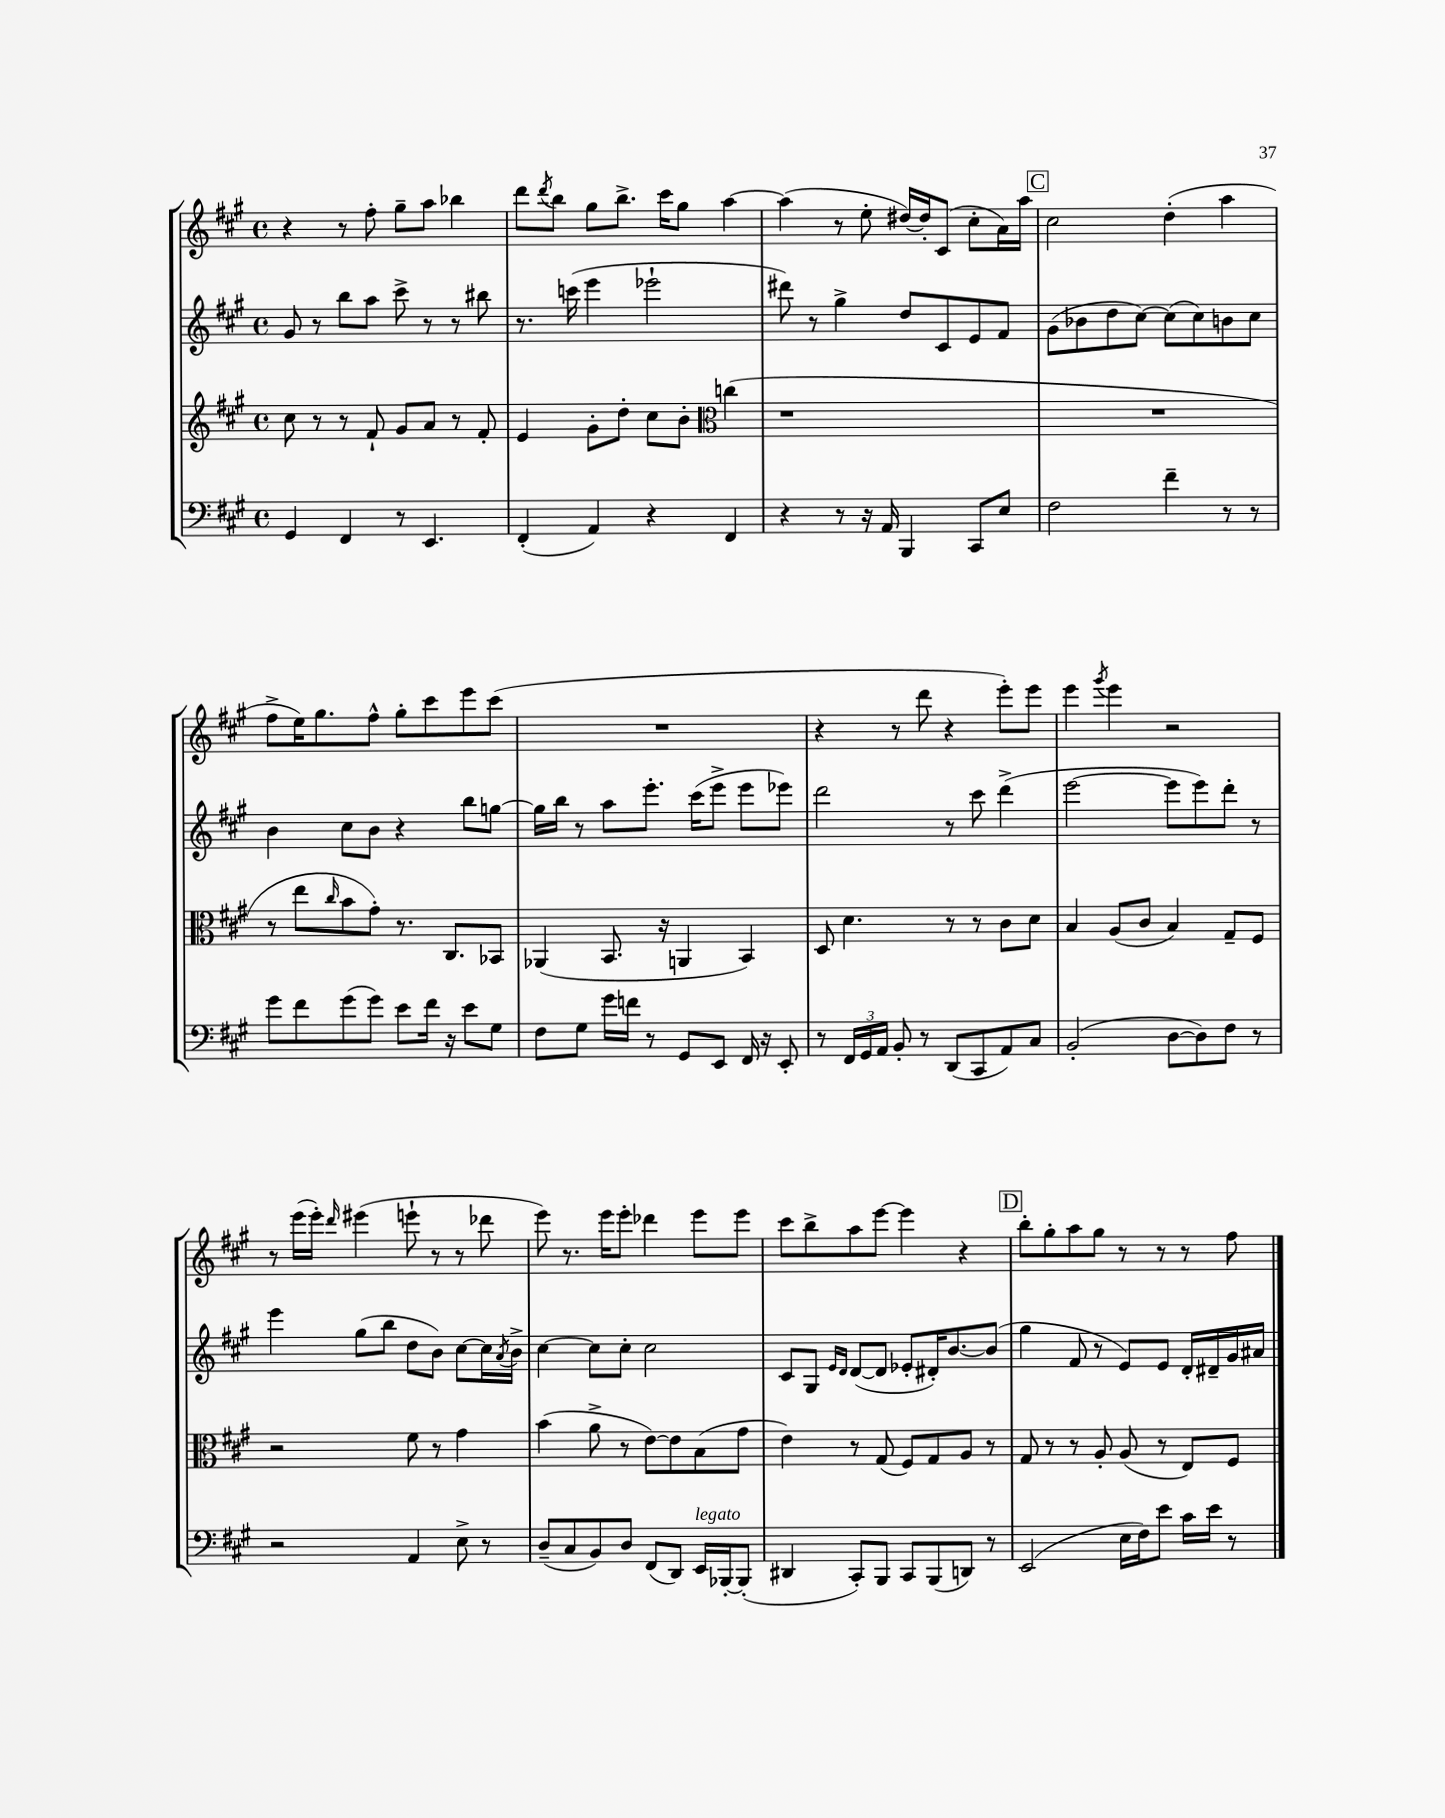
<<
\new StaffGroup <<
\new Staff = "s0" {
    \clef treble \key a \major \defaultTimeSignature \time 4/4
    r4 r8 fis''8-. gis''8-- a''8 bes''4 |
    d'''8 \acciaccatura { d'''8 } b''8 gis''8 b''8.-> cis'''16 gis''8 a''4~ |
    a''4( r8 e''8-. dis''16~) dis''16-. cis'8( cis''8-. a'16) a''16 |
    \mark \markup { \box "C" } cis''2 d''4-.( a''4 |
    fis''8-> e''16) gis''8. fis''8-^ gis''8-. cis'''8 e'''8 cis'''8( |
    R1 |
    r4 r8 d'''8 r4 e'''8-.) e'''8 |
    e'''4 \acciaccatura { gis'''8 } e'''4 r2 |
    r8 e'''16( e'''16-.) \grace { d'''16 } eis'''4( e'''8-! r8 r8 des'''8 |
    e'''8) r8. e'''16 e'''8-. des'''4 e'''8 e'''8 |
    cis'''8 b''8-> a''8 e'''8~ e'''4 r4 |
    \mark \markup { \box "D" } b''8-. gis''8-. a''8 gis''8 r8 r8 r8 fis''8 \bar "|." |
}
\new Staff = "s1" {
    \clef treble \key a \major \defaultTimeSignature \time 4/4
    gis'8 r8 b''8 a''8 cis'''8-> r8 r8 bis''8 |
    r8. c'''16( e'''4 ees'''2-! |
    dis'''8) r8 gis''4-> d''8 cis'8 e'8 fis'8 |
    \mark \markup { \box "C" } gis'8( bes'8 d''8 cis''8~) cis''8( cis''8) b'8 cis''8 |
    b'4 cis''8 b'8 r4 b''8 g''8~ |
    g''16 b''16 r8 a''8 e'''8.-. cis'''16( e'''8-> e'''8 ees'''8) |
    d'''2 r8 cis'''8 d'''4->( |
    e'''2~ e'''8 e'''8) d'''8-. r8 |
    e'''4 gis''8( b''8 d''8 b'8) cis''8~ cis''16 \acciaccatura { a'8 } b'16-> |
    cis''4~ cis''8 cis''8-. cis''2 |
    cis'8 gis8 \grace { e'16 d'16 } d'8~( d'8 ees'8-. dis'16-.) b'8.~ b'8( |
    \mark \markup { \box "D" } gis''4 fis'8 r8 e'8) e'8 d'16-. dis'16-- gis'16 ais'16 \bar "|." |
}
\new Staff = "s2" {
    \clef treble \key a \major \defaultTimeSignature \time 4/4
    cis''8 r8 r8 fis'8-! gis'8 a'8 r8 fis'8-. |
    e'4 gis'8-. d''8-. cis''8 b'8-. \clef alto c''4( |
    r1 |
    \mark \markup { \box "C" } R1 |
    r8 e''8 \grace { cis''16 } b'8 gis'8-.) r8. cis8. bes,8 |
    aes,4( b,8. r16 a,4 b,4) |
    d8 d'4. r8 r8 cis'8 d'8 |
    b4 a8( cis'8 b4) gis8-- fis8 |
    r2 fis'8 r8 gis'4 |
    b'4( a'8-> r8 e'8~) e'8 b8( gis'8 |
    e'4) r8 gis8( fis8) gis8 a8 r8 |
    \mark \markup { \box "D" } gis8 r8 r8 a8-. a8( r8 e8) fis8 \bar "|." |
}
\new Staff = "s3" {
    \clef bass \key a \major \defaultTimeSignature \time 4/4
    gis,4 fis,4 r8 e,4. |
    fis,4-.( a,4) r4 fis,4 |
    r4 r8 r16 a,16 b,,4 cis,8 e8 |
    \mark \markup { \box "C" } fis2 fis'4-- r8 r8 |
    gis'8 fis'8 gis'8( gis'8) e'8 fis'16 r16 e'8 gis8 |
    fis8 gis8 gis'16 f'16 r8 gis,8 e,8 fis,16 r16 e,8-. |
    r8 \tuplet 3/2 { fis,16 gis,16 a,16 } b,8-. r8 d,8( cis,8 a,8) cis8 |
    b,2-.( d8~ d8) fis8 r8 |
    r2 a,4 e8-> r8 |
    d8--( cis8 b,8) d8 fis,8( d,8) e,16^\markup { \italic "legato" } bes,,16~-. bes,,8-.( |
    dis,4 cis,8-.) b,,8 cis,8 b,,8( d,8) r8 |
    \mark \markup { \box "D" } e,2( e16 fis16) e'8 cis'16 e'16 r8 \bar "|." |
}
>>
>>
\layout { \context { \Score \remove "Bar_number_engraver" } }
